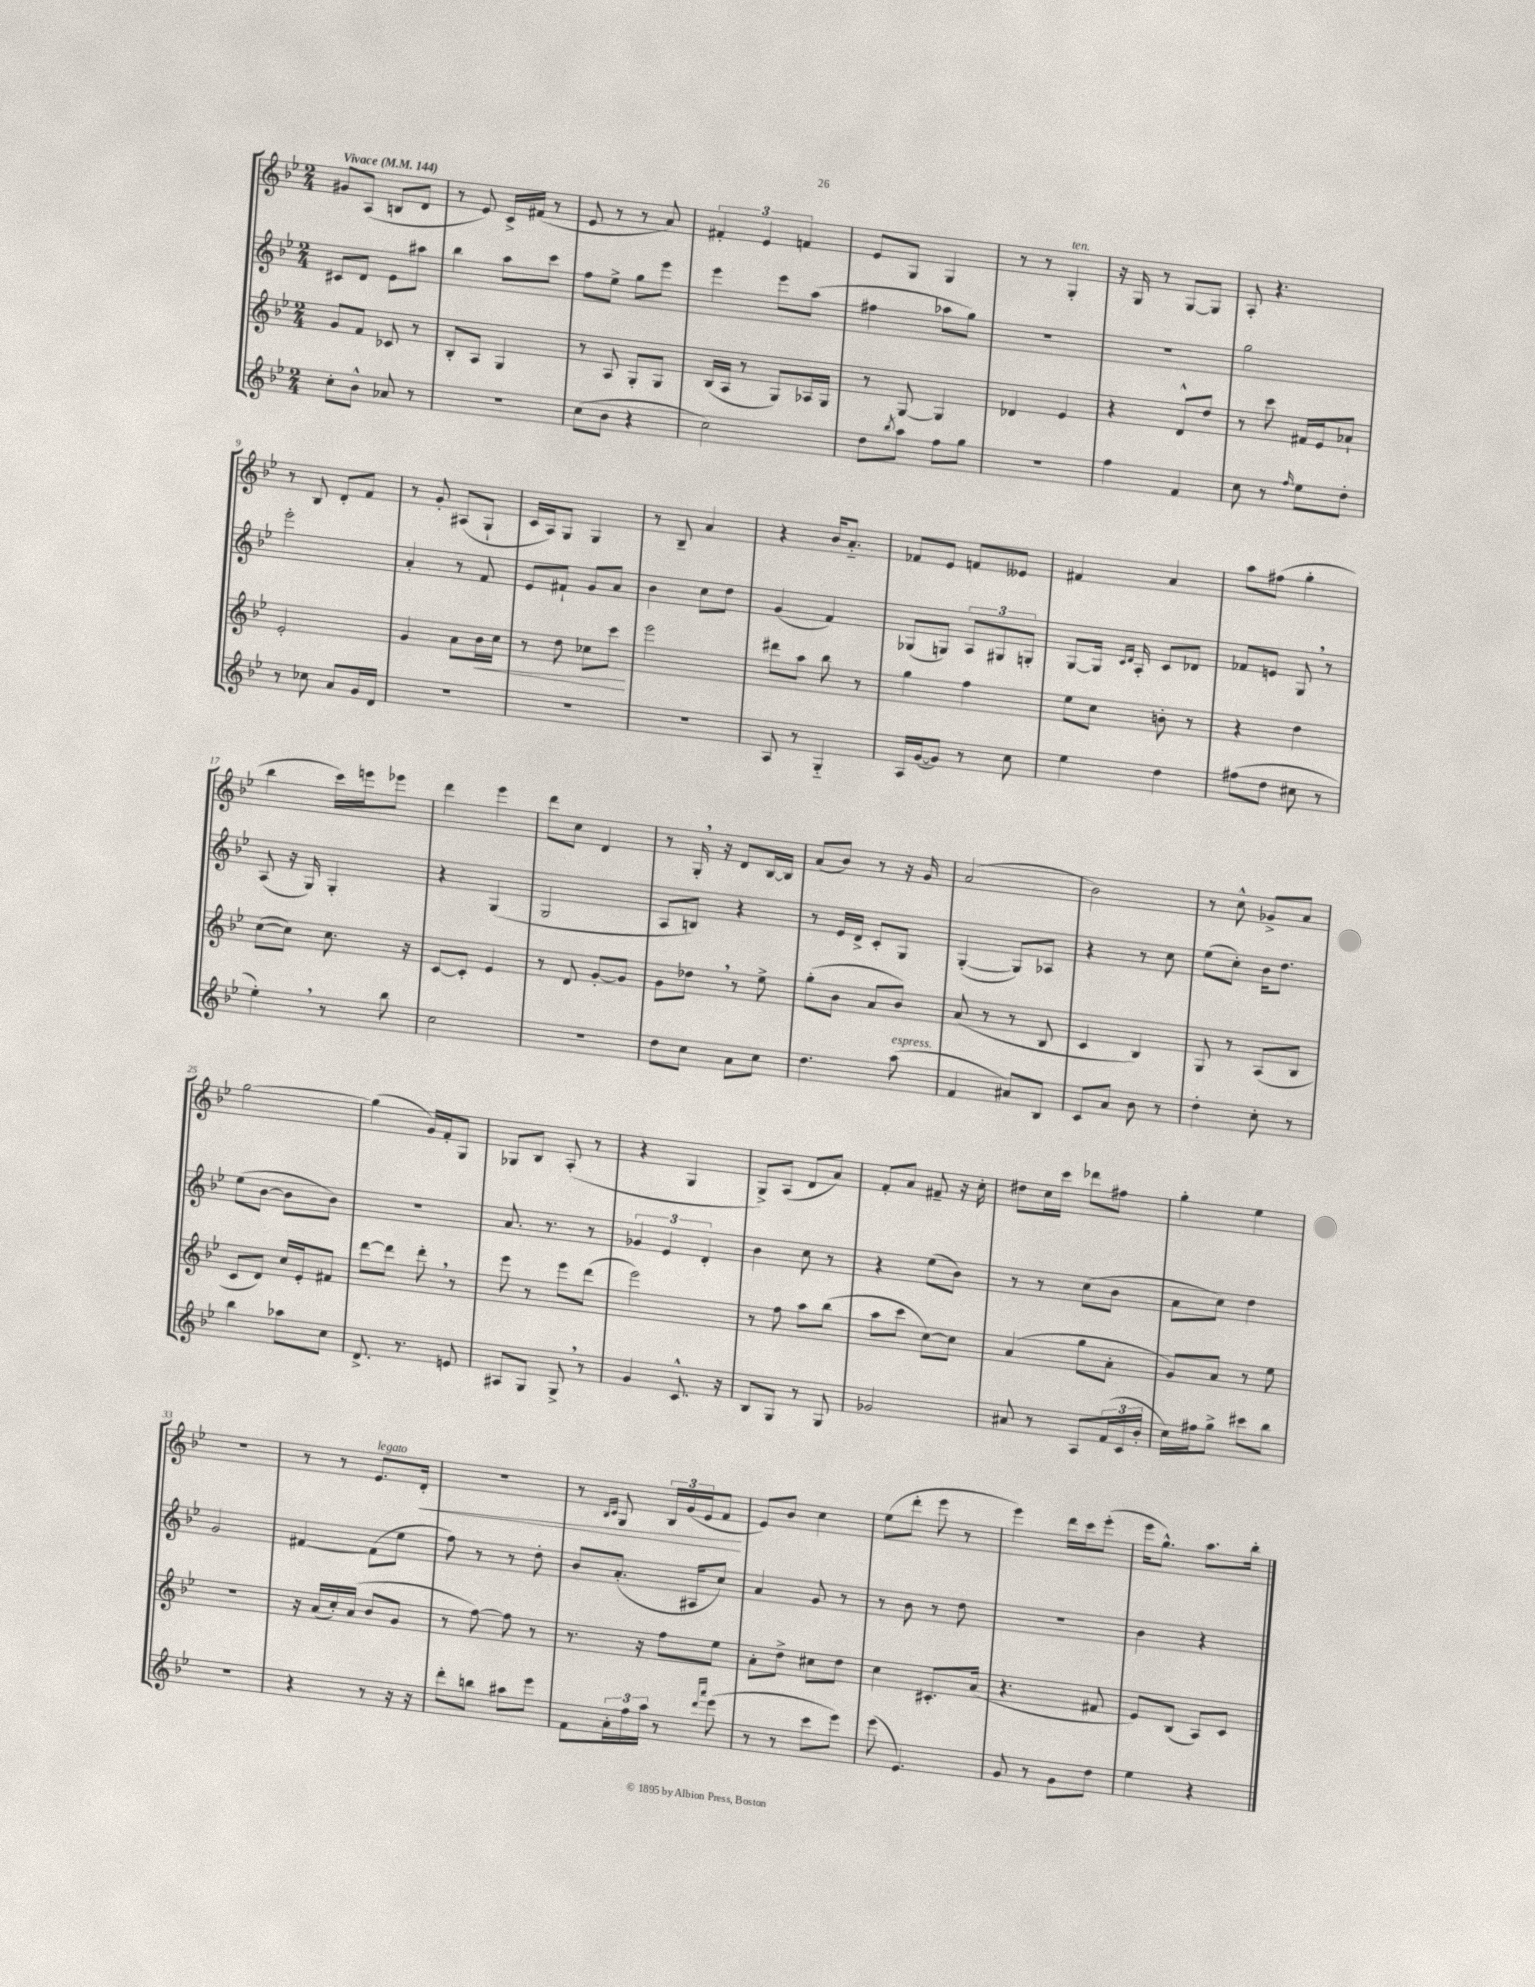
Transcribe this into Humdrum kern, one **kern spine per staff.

**kern	**kern	**kern	**kern
*staff4	*staff3	*staff2	*staff1
*clefG2	*clefG2	*clefG2	*clefG2
*k[b-e-]	*k[b-e-]	*k[b-e-]	*k[b-e-]
*M2/4	*M2/4	*M2/4	*M2/4
*MM144	*MM144	*MM144	*MM144
8cc'\L	8g/L	8c#/L	8g#/L
8b-^^\J	8f/J	8d/J	(8A/J
8a-/	8c-/	8e-\L	8B/L
8r	8r	8aa#\J	8d/J
=	=	=	=
2r	8B-'/L	4bb-\	8r
.	8A/J	.	8e-/)
.	4G/	8aa\L	16c^/LL
.	.	.	(16f#/JJ
.	.	8ccc\J	8r
=	=	=	=
(8cc\L	8r	8ff\L	8e-/
8b-\J	8A/	8ee-^\J	8r
4r	8G'/L	8gg\L	8r
.	8G/J	8eee-\J	8a/)
=	=	=	=
2cc\)	(16B-/LL	4eee-\	6f#'/
.	16A/JJ	.	.
.	8r	.	.
.	.	.	6e-/
.	8G/L)	8eee-\L	.
.	.	.	6f/
.	16A-/L	(8aa\J	.
.	16G/JJ	.	.
=	=	=	=
8dd\L	8r	4ff#\	8e-/L
8qbb-/	.	.	.
8aa\J	[8G/	.	8G/J
8ff\L	4G/]	8aa-\L	4G/
8gg\J	.	8gg\J)	.
=	=	=	=
2r	4d-/	2r	8r
.	.	.	8r
.	4e-/	.	4G'/
=	=	=	=
4ff\	4r	2r	16r
.	.	.	16G/
.	.	.	8r
4f/	8d^^/L	.	[8G/L
.	8dd/J	.	8G/]J
=	=	=	=
8cc\	8r	2gg\	8A'/
8r	8ccc\	.	4.r
16qqff/	.	.	.
8ee-\L	16f#/LL	.	.
.	16e-/J	.	.
8dd'\J	8a-`/J	.	.
=	=	=	=
8r	2e-'/	2eee-'\	8r
8cc-\	.	.	8B-/
8a/L	.	.	8d'/L
16g/L	.	.	8f/J
16d/JJ	.	.	.
=	=	=	=
2r	4g/	4a'/	8r
.	.	.	8g'/
.	8a\L	8r	(8A#/L
.	16b-\L	8f/	8G`/J
.	16cc\JJ	.	.
=	=	=	=
2r	8r	8e-/L	16c/LL
.	.	.	16A/J)
.	8dd\	8f#`/J	8G/J
.	8cc-\L	8g/L	4G/
.	8ccc\J	8a/J	.
=	=	=	=
2r	2eee-\	4b-\	8r
.	.	.	8B-~/
.	.	8cc\L	4a/
.	.	8dd\J	.
=	=	=	=
8A/	8ddd#\L	(4g/	4r
8r	8aa\J	.	.
4G'~/	8bb-\	4f/)	16b-/LK
.	.	.	8.a'~/J
.	8r	.	.
=	=	=	=
16A/LL	4gg\	(8G-/L	8f-/L
([16g/J	.	.	.
8g/]J)	.	8G/J)	8e-/J
8r	4ff\	12A/L	8f/L
.	.	12G#/	.
8cc\	.	.	8e--/J
.	.	12G'/J	.
=	=	=	=
4ee-\	8ee-\L	[8G/L	4f#/
.	8cc\J	16G/]Jk	.
.	.	16qqc/LL	.
.	.	16qqd/JJ	.
.	.	16A'/	.
4dd\	8b'\	8c/L	4a/
.	8r	8d-/J	.
=	=	=	=
(8ff#\L	4r	8f-/L	8aa\L
8dd\J	.	8e/J	(8ff#\J
8cc#\	4dd\	8G/	4gg'\
8r	.	8r	.
=	=	=	=
4ee-'\)	([8cc\L	(8A/	4bb-\
.	8cc\]J)	16r	.
.	.	16G/)	.
8r	8.cc\	4G'/	16ccc\LL)
.	.	.	16eee\J
8bb-\	.	.	8eee-\J
.	16r	.	.
=	=	=	=
2cc\	[8c/L	4r	4ddd\
.	8c'/]J	.	.
.	4e-/	(4G/	4eee-\
=	=	=	=
2r	8r	2G/	8ddd\L
.	8d/	.	8cc\J
.	[8g'/L	.	4d/
.	8g/]J	.	.
=	=	=	=
8dd\L	8g\L	8A/L	8r
8cc\J	8dd-\J	8B/J)	16G'/
.	.	.	16r
8a\L	8r	4r	8d/L
8cc\J	8ee-^\	.	[16B-/L
.	.	.	16B-/]JJ
=	=	=	=
4.dd\	(8gg'\L	8r	(8a/L
.	8b-\J	16e-/LL	8b-/J)
.	.	16d^/JJ	.
.	8a/L	8c'/L	8r
(8aa\	8b-/J)	8G/J	16r
.	.	.	16g/
=	=	=	=
4f/	(8a/	([4G'/	(2a/
.	8r	.	.
8a#/L)	8r	8G/]L)	.
8B-/J	8B-/	8A-/J	.
=	=	=	=
8c/L	4c/	4r	2b-\)
8a/J	.	.	.
8b-\	4B-/)	8r	.
8r	.	8cc\	.
=	=	=	=
4dd'\	8G/	(8ee-\L	8r
.	8r	8cc'\J)	8cc^^\
8cc'\	(8A/L	16b-\LK	8g-^/L
.	.	8.dd\J	.
8r	8B-/J	.	8a/J
=	=	=	=
4bb-\	8c/L	(8ee-\L	[2gg\
.	8d/J)	[8b-\J	.
8aa-\L	16cc/LL	8b-\]L	.
.	16e-'/J	.	.
8cc\J	8f#/J	8b-\J)	.
=	=	=	=
8.d^/	[8ddd\L	2r	(4gg\]
.	8ddd\]J	.	.
8.r	.	.	.
.	8ddd'\	.	16g/LL)
.	.	.	16f'/J
8e/	8r	.	8G/J
=	=	=	=
8A#/L	8eee-\	8.a/	8G-/L
8G/J	8r	.	8B-/J
.	.	8.r	.
8G^/	8eee-\L	.	(8A'/
8r	(8ddd\J	8r	8r
=	=	=	=
4g/	2eee-\)	6g-/	4r
.	.	6e-/	.
8.c^^/	.	.	4G/
.	.	6d'/	.
16r	.	.	.
=	=	=	=
8B-/L	8r	4b-\	8G^/L)
8G/J	8ff\	.	(8A/J
8r	8aa\L	8cc\	8d/L
8G/	(8bb-\J	8r	8a/J)
=	=	=	=
2g-/	8aa\L	4r	8f'/L
.	8ccc\J	.	8a/J
.	[8cc\L)	(8ee-\L	8f#~/
.	8cc\]J	8b-\J)	16r
.	.	.	16cc'\
=	=	=	=
8a#/	(4a/	8r	8dd#\L
8r	.	8r	16cc\L
.	.	.	16ccc\JJ
8A/L	8gg\L	(8cc\L	8ddd-\L
(24f/L	8a'\J	8b-\J	8ff#\J
24c/	.	.	.
24b-'/JJ	.	.	.
=	=	=	=
16cc\LL)	8g/L)	8a\L	4gg'\
16ff#\J	.	.	.
8gg^\J	8a/J	8cc\J)	.
8ccc#\L	8r	4dd\	4ee-\
8bb-\J	8ee-\	.	.
=	=	=	=
2r	2r	2g/	2r
=	=	=	=
4r	16r	[4f#/	8r
.	(16a/LL	.	.
.	16cc'/)	.	8r
.	(16a/JJ	.	.
8r	8b-/L	(8f#\]L	8.e-/L
16r	8g/J	8ee-\J	.
16r	.	.	16d'/Jk
=	=	=	=
8ddd'\L	8r	8ff\)	2r
8bb\J	[8ff\)	8r	.
8aa#\L	8ff\]	8r	.
8eee-\J	8r	8dd'\	.
=	=	=	=
8f\L	8.r	8b-/L	8r
.	.	.	16qqB-/LL
.	.	.	16qqc/JJ
24a'\L	.	(8.a'/J	8G/
24ff\	.	.	.
.	16r	.	.
24aa\JJ	.	.	.
8r	8ff\L	.	24B-/LL
.	.	.	(24g/
.	.	16A#/LK	.
.	.	.	24e-/J
16qqddd/LL	.	.	.
16qqaaa/JJ	.	.	.
(8eee-\	8ee-\J	8cc/J)	8f/J
=	=	=	=
8r	8a'\L	4a/	8e-/L)
8r	8dd^\J	.	8b-/J
8ccc\L	8cc#\L	8g/	4cc\
8eee-\J)	8dd\J	8r	.
=	=	=	=
(8eee-\	4cc\	8r	(8ee-\L
4.e-/)	.	8b-\	8ddd'\J
.	8.c#'/L	8r	8eee-\
.	.	8dd\	8r
.	(16a/Jk	.	.
=	=	=	=
8g/	4.r	2r	4eee-\)
8r	.	.	.
8g\L	.	.	16ddd\LL
.	.	.	16ccc\J
8dd\J	8f#/	.	(8eee-'\J
=	=	=	=
4ee-\	8e-/L)	4b-\	16eee-\LK
.	.	.	8.gg^^\J)
.	(8B-/J	.	.
4r	8A/L)	4r	8.aa\L
.	8c/J	.	.
.	.	.	16bb-'\Jk
==	==	==	==
*-	*-	*-	*-
